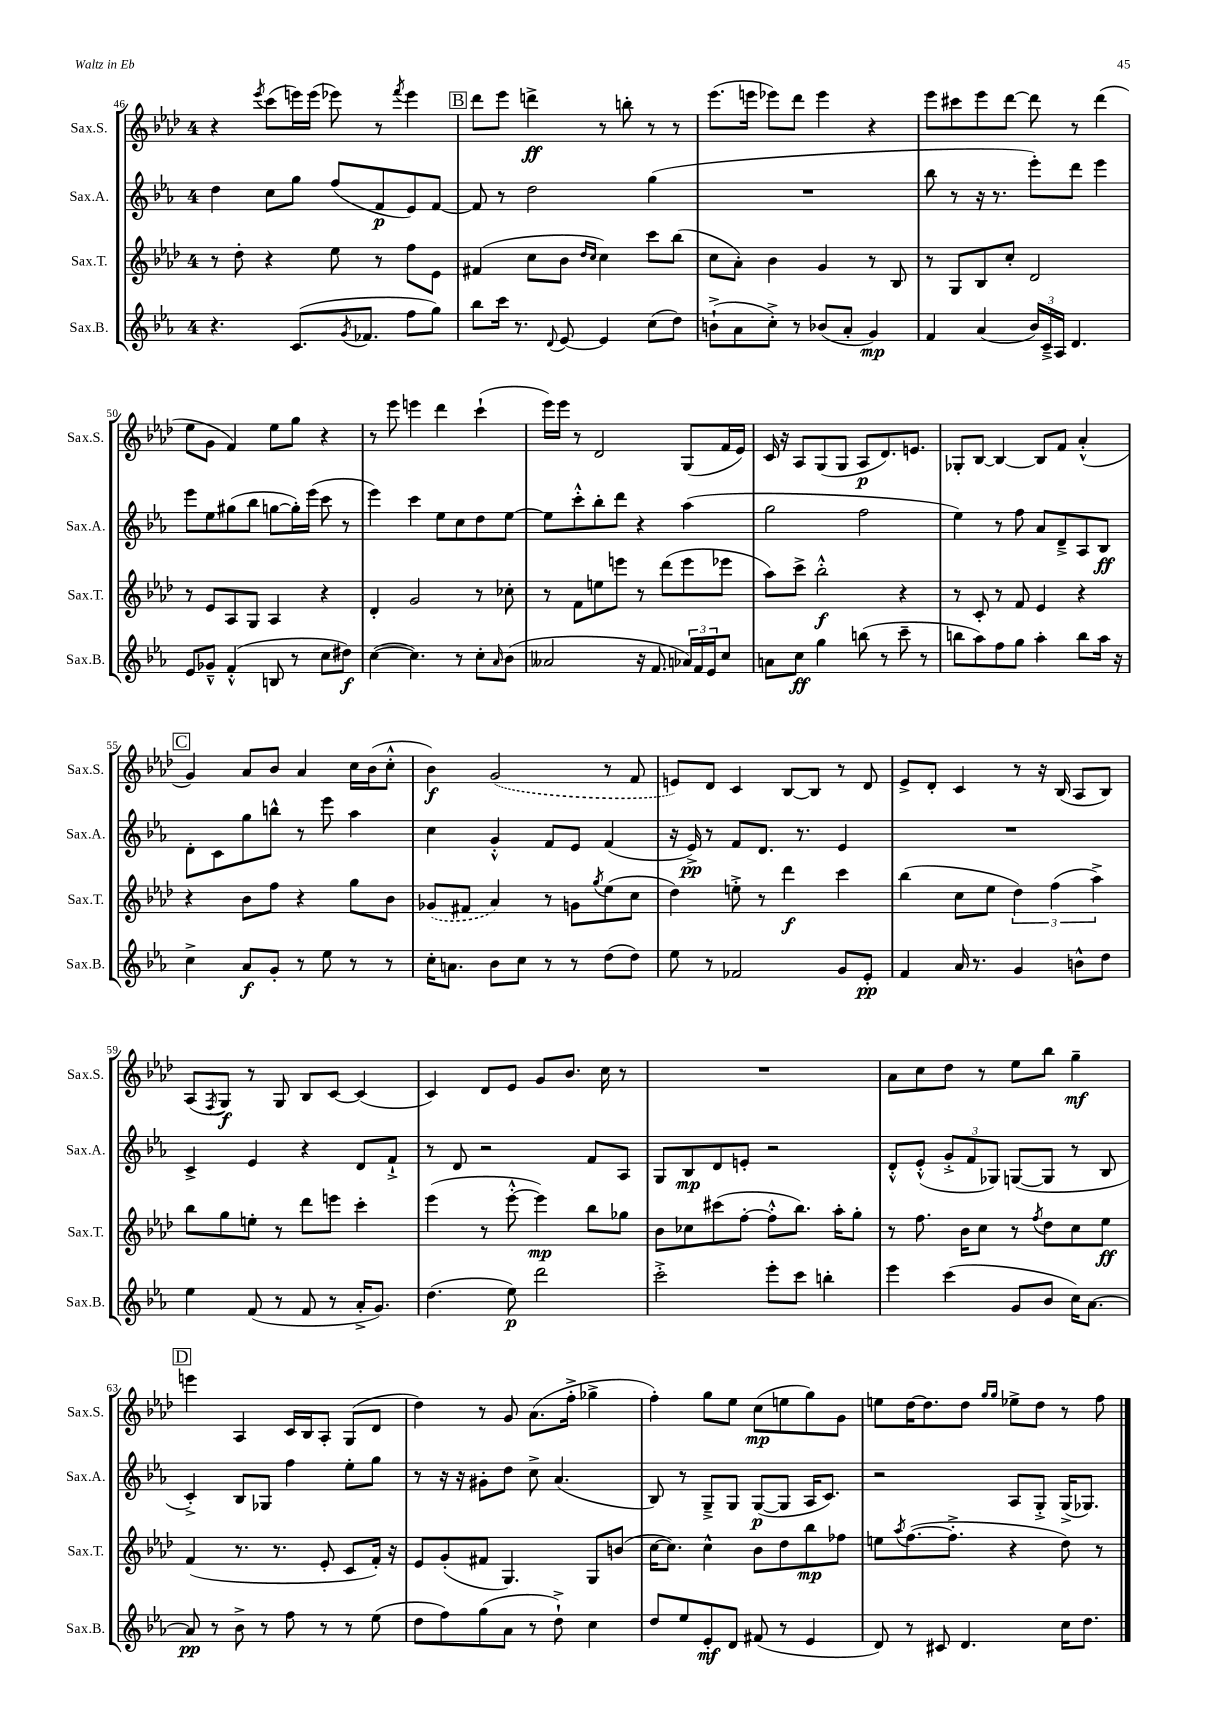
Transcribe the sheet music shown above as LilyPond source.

<<
\new StaffGroup <<
\new Staff = "s0" \with { instrumentName = "Sax.S." shortInstrumentName = "Sax.S." } {
    \clef treble \key aes \major \once \override Staff.TimeSignature.style = #'single-digit \time 4/4
    r4 \acciaccatura { ees'''8 } c'''8( e'''16) e'''16( ees'''8) r8 \acciaccatura { f'''8 } ees'''4 |
    \mark \markup { \box "B" } des'''8 ees'''8 d'''4->\ff r8 b''8-. r8 r8 |
    ees'''8.( e'''16 ees'''8) des'''8 ees'''4 r4 |
    ees'''8 cis'''8 ees'''8 des'''8~ des'''8 r8 des'''4( |
    ees''8 g'8 f'4) ees''8 g''8 r4 |
    r8 ees'''8 e'''4 des'''4 c'''4-!( |
    ees'''16) ees'''16 r8 des'2 g8( f'16 ees'16) |
    c'16 r16 aes8 g8( g8 aes8\p des'8.) e'8. |
    ges8-. bes8~ bes4~ bes8 f'8 aes'4-.-^( |
    \mark \markup { \box "C" } g'4) aes'8 bes'8 aes'4 c''16 bes'16( c''8-.-^ |
    bes'4\f) \once \slurDashed g'2( r8 f'8 |
    e'8) des'8 c'4 bes8~ bes8 r8 des'8 |
    ees'8-> des'8-. c'4 r8 r16 bes16( aes8 bes8) |
    aes8( \acciaccatura { f8 } g8\f) r8 g8 bes8 c'8~ c'4( |
    c'4) des'8 ees'8 g'8 bes'8. c''16 r8 |
    R1 |
    aes'8 c''8 des''8 r8 ees''8 bes''8 g''4--\mf |
    \mark \markup { \box "D" } e'''4 aes4 c'16 bes16 aes8-. g8( des'8 |
    des''4) r8 g'8 aes'8.( f''16-.-> ges''4-> |
    f''4-.) g''8 ees''8 c''8\mp( e''8 g''8) g'8 |
    e''8 des''16~ des''8. des''8 \grace { g''16 g''16 } ees''8-> des''8 r8 f''8 \bar "|." |
}
\new Staff = "s1" \with { instrumentName = "Sax.A." shortInstrumentName = "Sax.A." } {
    \clef treble \key ees \major \once \override Staff.TimeSignature.style = #'single-digit \time 4/4
    d''4 c''8 g''8 f''8( f'8\p ees'8) f'8~ |
    \mark \markup { \box "B" } f'8 r8 d''2 g''4( |
    R1 |
    bes''8 r8 r16 r8. ees'''8-.) d'''8 ees'''4 |
    ees'''8 ees''8 gis''8( bes''8 g''8~ g''16-.) ees'''16( c'''8 r8 |
    ees'''4) c'''4 ees''8 c''8 d''8 ees''8~ |
    ees''8 c'''8-.-^ bes''8-. d'''8 r4 aes''4( |
    g''2 f''2 |
    ees''4) r8 f''8 aes'8 d'8---> aes8 bes8\ff |
    \mark \markup { \box "C" } d'8-. c'8 g''8 b''8-^ r8 ees'''8 aes''4 |
    c''4 g'4-.-^ f'8 ees'8 f'4( |
    r16 ees'16->\pp) r8 f'8 d'8. r8. ees'4 |
    R1 |
    c'4-> ees'4 r4 d'8 f'8-!-> |
    r8 d'8 r2 f'8 aes8 |
    g8 bes8\mp d'8 e'8-. r2 |
    d'8-.-^ ees'8-.-^( \tuplet 3/2 { g'8-.-> f'8 ges8) } g8~( g8 r8 bes8 |
    \mark \markup { \box "D" } c'4-.->) bes8 ges8 f''4 ees''8-. g''8 |
    r8 r16 r16 gis'8-. d''8 c''8-> aes'4.( |
    bes8) r8 g8---> g8 g8~\p( g8 aes16 c'8.) |
    r2 aes8 g8-.-> g16->( ges8.) \bar "|." |
}
\new Staff = "s2" \with { instrumentName = "Sax.T." shortInstrumentName = "Sax.T." } {
    \clef treble \key aes \major \once \override Staff.TimeSignature.style = #'single-digit \time 4/4
    r8 des''8-. r4 ees''8 r8 f''8 ees'8 |
    \mark \markup { \box "B" } fis'4( c''8 bes'8 \grace { des''16 c''16 } c''4) c'''8 bes''8( |
    c''8 aes'8-.) bes'4 g'4 r8 bes8 |
    r8 g8 bes8 c''8-. des'2 |
    r8 ees'8 aes8 g8 aes4 r4 |
    des'4-. g'2 r8 ces''8-. |
    r8 f'8 e''8 e'''8 r8 des'''8( e'''8 ees'''8 |
    aes''8) c'''8-> bes''2-.-^\f r4 |
    r8 c'8-. r8 f'8 ees'4 r4 |
    \mark \markup { \box "C" } r4 bes'8 f''8 r4 g''8 bes'8 |
    \once \slurDashed ges'8( fis'8 aes'4) r8 g'8 \acciaccatura { g''8 } ees''8( c''8 |
    des''4) e''8-.-> r8 des'''4\f c'''4 |
    bes''4( c''8 ees''8 \tuplet 3/2 { des''4) f''4( aes''4->) } |
    bes''8 g''8 e''8-. r8 des'''8 e'''8 c'''4-. |
    ees'''4( r8 ees'''8~-.-^ ees'''4\mp) bes''8 ges''8 |
    bes'8 ces''8 cis'''8( f''8~-. f''8-.-^ bes''8.) aes''16-. g''8-. |
    r8 f''8. bes'16 c''8 r8 \acciaccatura { f''8 } des''8 c''8 ees''8\ff |
    \mark \markup { \box "D" } f'4( r8. r8. ees'8-. c'8 f'16-.) r16 |
    ees'8 g'8-.( fis'8 g4.) g8 b'8( |
    c''16~ c''8.) c''4-^ bes'8 des''8 bes''8\mp fes''8 |
    e''8 \acciaccatura { aes''8 } f''8.~( f''8.-.-> r4 des''8) r8 \bar "|." |
}
\new Staff = "s3" \with { instrumentName = "Sax.B." shortInstrumentName = "Sax.B." } {
    \clef treble \key ees \major \once \override Staff.TimeSignature.style = #'single-digit \time 4/4
    r4. c'8.( \acciaccatura { g'8 } fes'8. f''8 g''8) |
    \mark \markup { \box "B" } bes''8 c'''16 r8. \appoggiatura { d'8 } ees'8~ ees'4 c''8( d''8) |
    b'8-!->( aes'8 c''8-.->) r8 bes'8( aes'8-. g'4\mp) |
    f'4 aes'4( \tuplet 3/2 { bes'16) c'16---> aes16 } d'4. |
    ees'8 ges'8---^ f'4-.-^( b8 r8 c''8 dis''8\f) |
    c''4~( c''4.) r8 c''8-. \grace { aes'16 } bes'8( |
    aeses'2 r16 f'8. \tuplet 3/2 { aes'16) f'16 ees'16 } c''8 |
    a'8 c''8\ff g''4 b''8( r8 c'''8-- r8 |
    b''8 aes''8) f''8 g''8 aes''4-. b''8 aes''16 r16 |
    \mark \markup { \box "C" } c''4-> aes'8\f g'8-. r8 ees''8 r8 r8 |
    c''16-. a'8. bes'8 c''8 r8 r8 d''8( d''8) |
    ees''8 r8 fes'2 g'8 ees'8-.\pp |
    f'4 aes'16 r8. g'4 b'8-^ d''8 |
    ees''4 f'8( r8 f'8 r8 aes'16-.-> g'8.) |
    d''4.( ees''8\p) d'''2 |
    c'''2-.-> ees'''8-. c'''8 b''4-. |
    ees'''4 c'''4( g'8 bes'8 c''16) aes'8.~ |
    \mark \markup { \box "D" } aes'8\pp r8 bes'8-> r8 f''8 r8 r8 ees''8( |
    d''8 f''8) g''8( aes'8 r8 d''8-!->) c''4 |
    d''8 ees''8 ees'8-.\mf d'8 fis'8( r8 ees'4 |
    d'8) r8 cis'8 d'4. c''16 d''8. \bar "|." |
}
>>
>>
\layout { \context { \Score currentBarNumber = #46 } }
